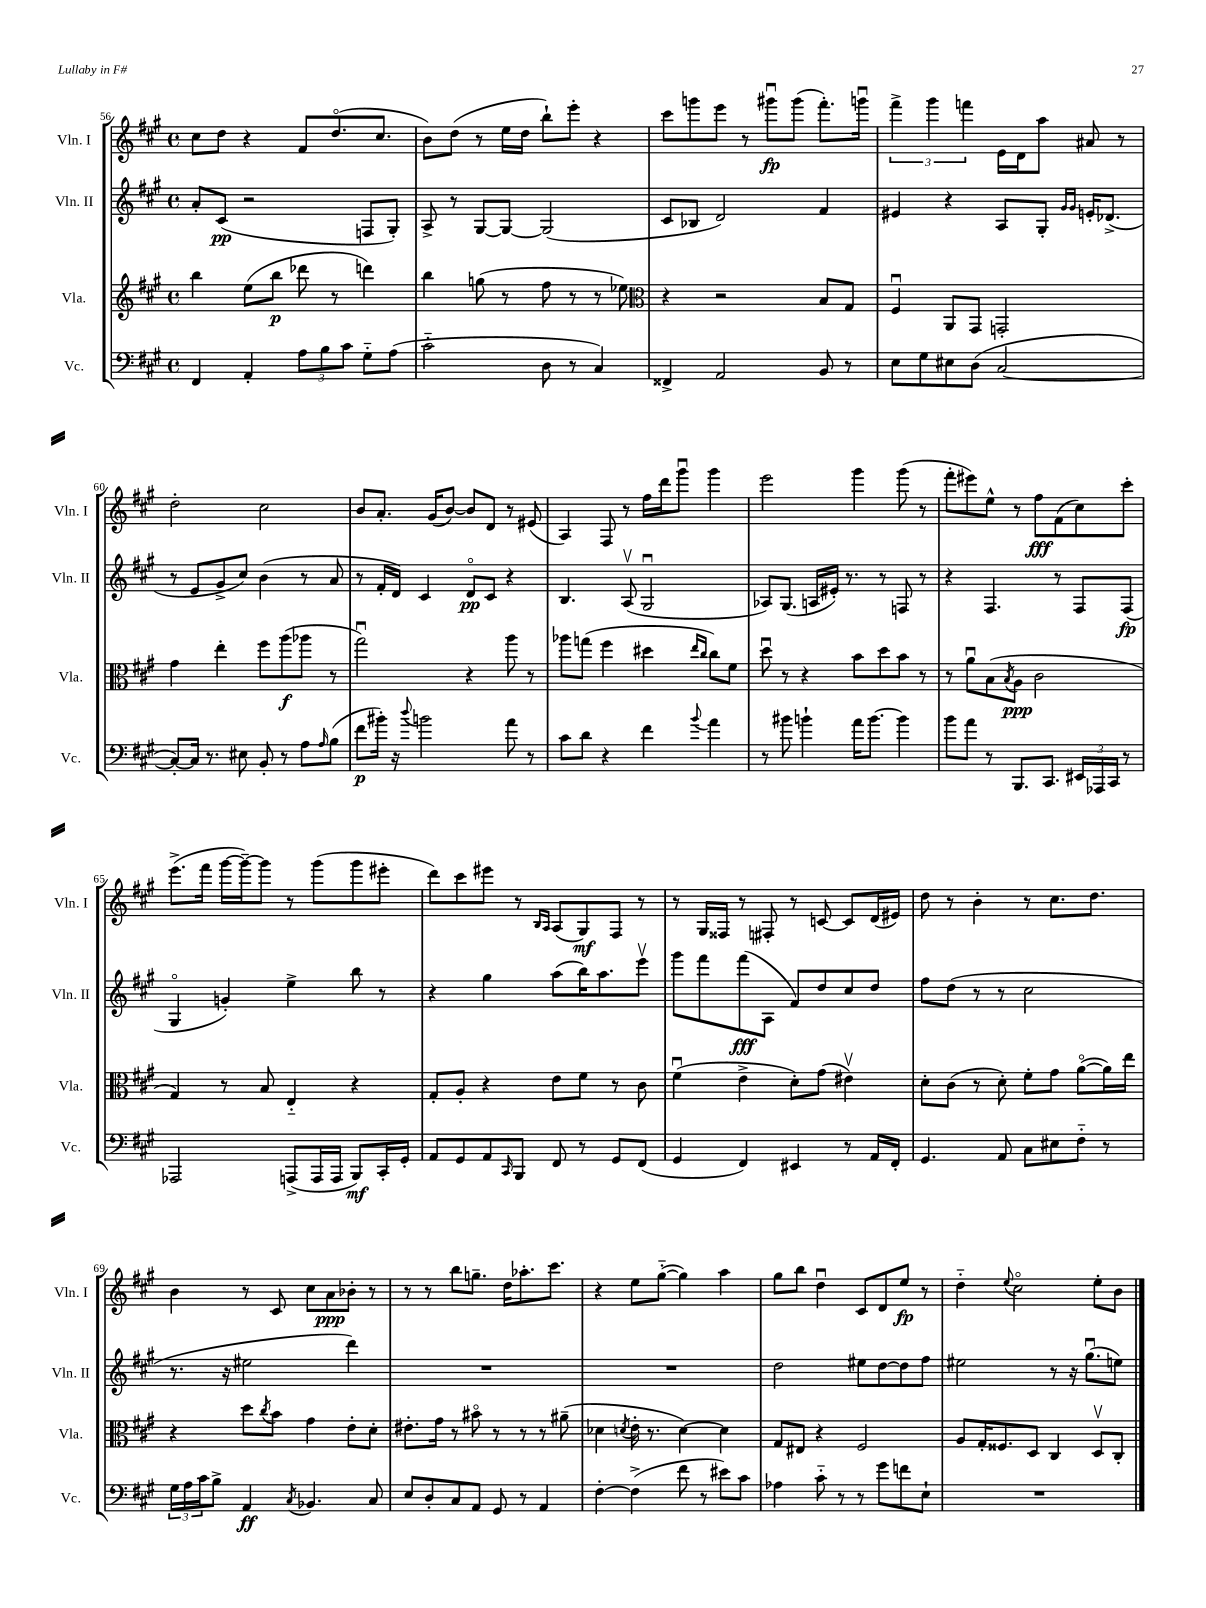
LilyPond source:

<<
\new StaffGroup <<
\new Staff = "s0" \with { instrumentName = "Vln. I" shortInstrumentName = "Vln. I" } {
    \clef treble \key a \major \defaultTimeSignature \time 4/4
    cis''8 d''8 r4 fis'8 d''8.\flageolet( cis''8. |
    b'8) d''8( r8 e''16 d''16 b''8-!) e'''8-. r4 |
    cis'''8 g'''8 e'''8 r8 gis'''8\downbow\fp gis'''8( fis'''8.-.) g'''16\downbow |
    \tuplet 3/2 { fis'''4-> gis'''4 f'''4 } e'16 d'16 a''8 ais'8 r8 |
    d''2-. cis''2 |
    b'8 a'8.-. gis'16( b'8~) b'8 d'8 r8 eis'8( |
    a4) fis8 r8 fis''16 d'''16 gis'''8\downbow gis'''4 |
    e'''2 gis'''4 gis'''8( r8 |
    fis'''8-. eis'''8) e''8-^ r8 fis''8\fff fis'8( cis''8) cis'''8-. |
    e'''8.->( fis'''16 gis'''16~ gis'''16~--) gis'''8 r8 gis'''8( gis'''8 eis'''8-. |
    d'''8) cis'''8 eis'''8 r8 \grace { b16 a16 } a8( gis8\mf) fis8 r8 |
    r8 gis16 fisis16 r8 fis8-. r8 c'8~ c'8 d'16( eis'16) |
    d''8 r8 b'4-. r8 cis''8. d''8. |
    b'4 r8 cis'8 cis''8 a'8\ppp bes'8-. r8 |
    r8 r8 b''8 g''8.-- d''16 aes''8.-. cis'''8. |
    r4 e''8 gis''8~-_( gis''4) a''4 |
    gis''8 b''8 d''4\downbow cis'8 d'8 e''8\fp r8 |
    d''4-_ \appoggiatura { e''8 } cis''2\flageolet e''8-. b'8 \bar "|." |
}
\new Staff = "s1" \with { instrumentName = "Vln. II" shortInstrumentName = "Vln. II" } {
    \clef treble \key a \major \defaultTimeSignature \time 4/4
    a'8-. cis'8\pp( r2 f8 gis8-.) |
    a8-> r8 gis8~ gis8~ gis2( |
    cis'8 bes8 d'2) fis'4 |
    eis'4 r4 a8 gis8-. \grace { gis'16 gis'16 } e'16-. des'8.->( |
    r8 e'8 gis'8-> cis''8) b'4( r8 a'8 |
    r8 fis'16-. d'16) cis'4 d'8\flageolet\pp cis'8 r4 |
    b4. a8\upbow( gis2\downbow |
    aes8) gis8.( a16 eis'16-.) r8. r8 f8 r8 |
    r4 fis4. r8 fis8 fis8\fp( |
    gis4\flageolet g'4-.) e''4-> b''8 r8 |
    r4 gis''4 a''8( b''16) a''8. e'''8\upbow |
    gis'''8 fis'''8 fis'''8\fff( a8 fis'8) d''8 cis''8 d''8 |
    fis''8 d''8( r8 r8 cis''2 |
    r8. r16 eis''2 d'''4) |
    R1 |
    R1 |
    d''2 eis''8 d''8~ d''8 fis''8 |
    eis''2 r8 r16 gis''8.\downbow( e''8) \bar "|." |
}
\new Staff = "s2" \with { instrumentName = "Vla." shortInstrumentName = "Vla." } {
    \clef treble \key a \major \defaultTimeSignature \time 4/4
    b''4 e''8( b''8\p des'''8 r8 d'''4) |
    b''4 g''8( r8 fis''8 r8 r8 ees''8) |
    \clef alto r4 r2 b8 gis8 |
    fis4\downbow a,8 gis,8 g,2-. |
    gis'4 e''4-. fis''8 a''8\f( aes''8 r8 |
    gis''2\downbow) r4 a''8 r8 |
    aes''8 g''8( fis''4 dis''4 \grace { e''16 cis''16 } cis''8) fis'8 |
    d''8\downbow r8 r4 b'8 d''8 b'8 r8 |
    r8 a'8\downbow b8( \acciaccatura { b8 } a8\ppp cis'2 |
    gis4) r8 b8 e4-_ r4 |
    gis8-. a8-. r4 e'8 fis'8 r8 cis'8 |
    fis'4\downbow( e'4-> d'8-.) gis'8( eis'4\upbow) |
    d'8-. cis'8( r8 d'8-.) fis'8-. gis'8 a'8~\flageolet( a'16) e''16 |
    r4 d''8 \acciaccatura { cis''8 } b'8 gis'4 e'8-. d'8-. |
    eis'8.-. gis'16 r8 bis'8\flageolet r8 r8 r8 ais'8--( |
    des'4 \acciaccatura { d'8 } e'16-. r8. d'4~) d'4 |
    gis8 eis8 r4 fis2 |
    a8 gis16-. fisis8. d8 cis4 d8\upbow cis8-. \bar "|." |
}
\new Staff = "s3" \with { instrumentName = "Vc." shortInstrumentName = "Vc." } {
    \clef bass \key a \major \defaultTimeSignature \time 4/4
    fis,4 a,4-. \tuplet 3/2 { a8 b8 cis'8 } gis8-_ a8( |
    cis'2-_ d8 r8 cis4) |
    fisis,4-> a,2 b,8 r8 |
    e8 gis8 eis8 d8( cis2~ |
    cis8~-.) cis16 r8. eis8 b,8-. r8 a8 \grace { a16 } b8( |
    fis'8\p bis'16-.) r16 \appoggiatura { d''8 } b'2 a'8 r8 |
    cis'8 d'8 r4 fis'4 \appoggiatura { b'8 } a'4 |
    r8 bis'8 b'4-! a'16 b'8.~ b'4 |
    b'8 a'8 r8 b,,8. cis,8. \tuplet 3/2 { eis,16 aes,,16 cis,16 } r8 |
    aes,,2 a,,8->( a,,16 a,,16 b,,8\mf) cis,16-. gis,16-. |
    a,8 gis,8 a,8 \grace { cis,16 } b,,8 fis,8 r8 gis,8 fis,8( |
    gis,4 fis,4) eis,4 r8 a,16 fis,16-. |
    gis,4. a,8 cis8 eis8 fis8-_ r8 |
    \tuplet 3/2 { gis16 a16 cis'16 } b8-> a,4\ff \acciaccatura { cis8 } bes,4. cis8 |
    e8 d8-. cis8 a,8 gis,8 r8 a,4 |
    fis4~-. fis4->( fis'8 r8 eis'8) cis'8 |
    aes4 cis'8-_ r8 r8 gis'8 f'8 e8-! |
    R1 \bar "|." |
}
>>
>>
\layout { \context { \Score currentBarNumber = #56 } }
